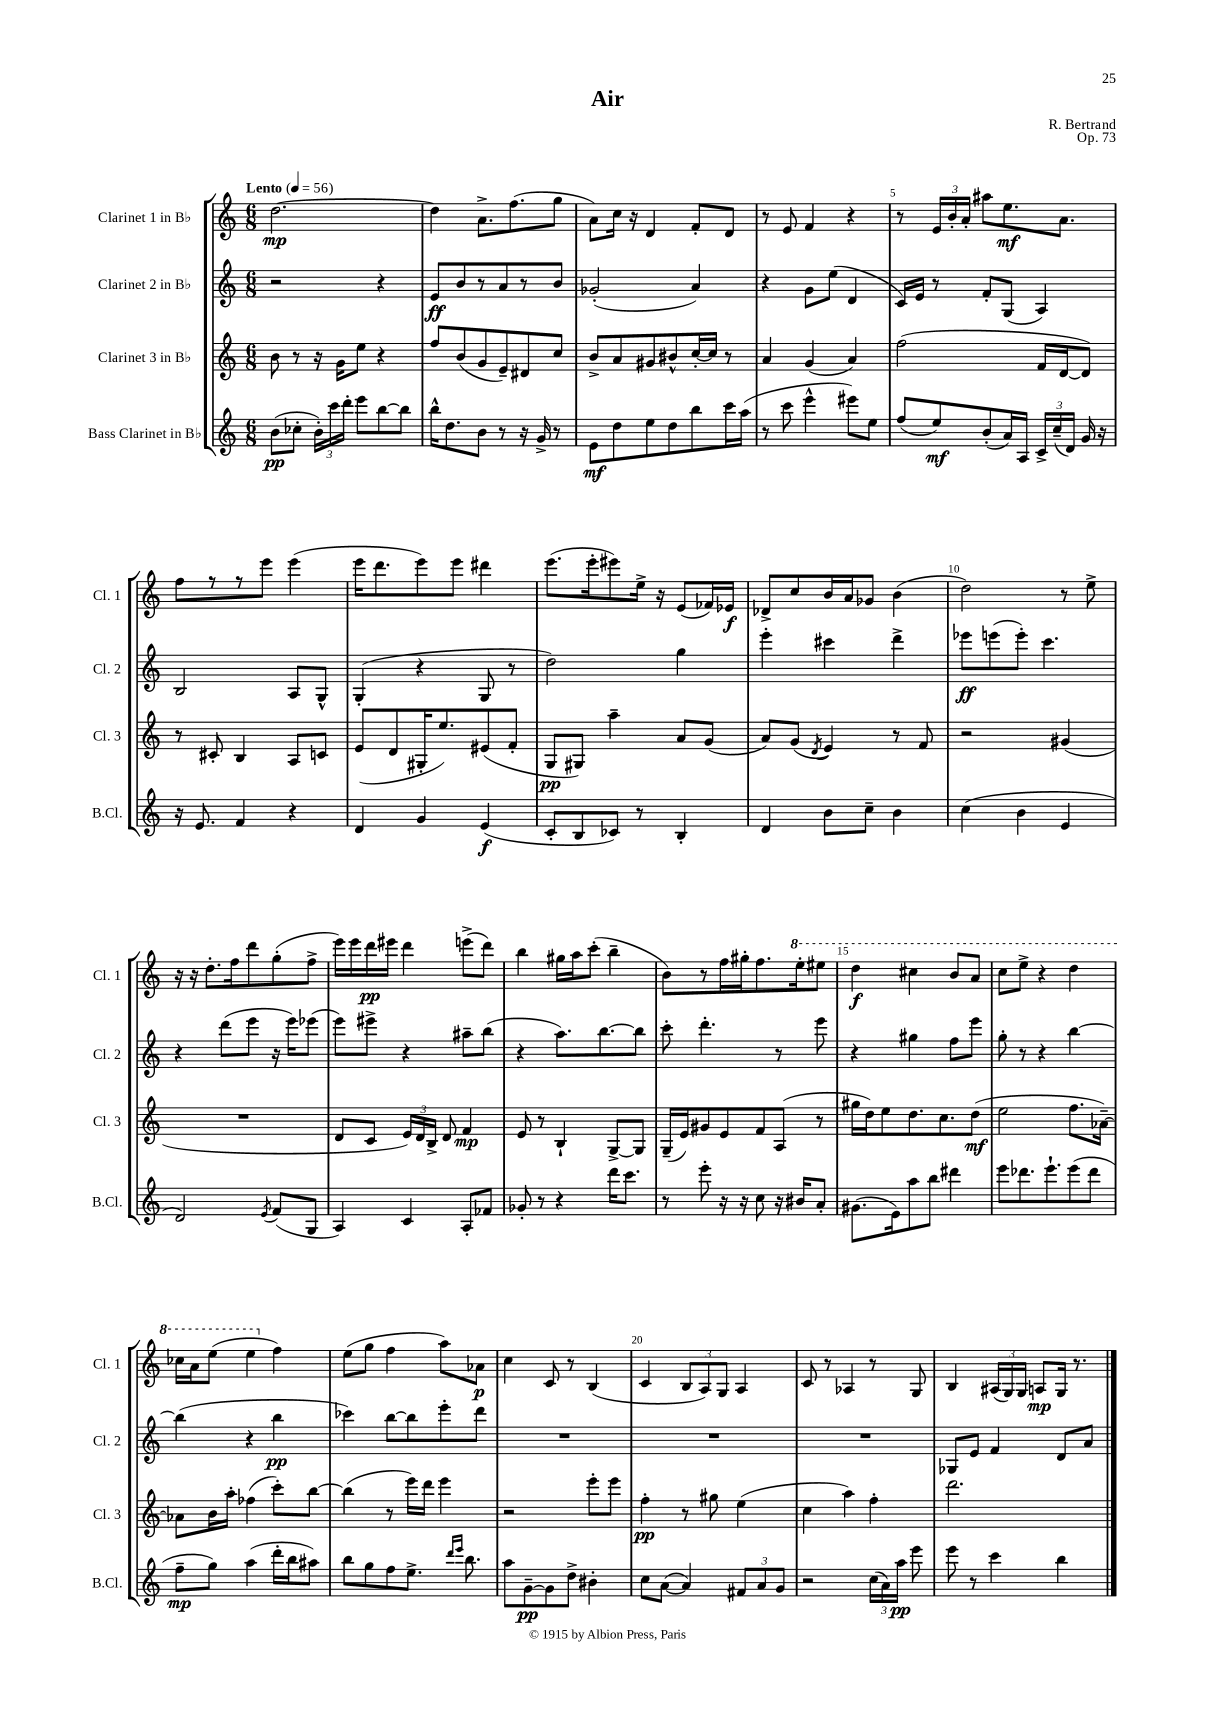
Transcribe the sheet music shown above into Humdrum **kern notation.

**kern	**kern	**kern	**kern
*staff4	*staff3	*staff2	*staff1
*clefG2	*clefG2	*clefG2	*clefG2
*k[]	*k[]	*k[]	*k[]
*M6/8	*M6/8	*M6/8	*M6/8
*MM56	*MM56	*MM56	*MM56
(8b\L	8b\	2r	[2.dd\
8cc-'\J	8r	.	.
24b'\LL)	16r	.	.
24ccc\	.	.	.
.	16g\LK	.	.
24ddd'\JJ	.	.	.
8eee\L	8ee\J	.	.
[8bb\	4r	4r	.
8bb\]J	.	.	.
=	=	=	=
16bb^^\LK	8ff/L	8e/L	4dd\]
8.dd\	.	.	.
.	(8b/	8b/	.
8b\J	8g/	8r	8.a^\L
8r	8e~/)	8a/	.
.	.	.	(8.ff\
16r	8d#/	8r	.
16g^/	.	.	.
8r	8cc/J	8b/J	8gg\J
=	=	=	=
8e\L	8b^/L	(2g-'/	8a\L)
8dd\	8a/	.	16cc\Jk
.	.	.	16r
8ee\	8g#/	.	4d/
8dd\	8b#^^/	.	.
8bb\	[16cc'/L	4a/)	8f'/L
.	16cc/]JJ	.	.
16ccc\L	8r	.	8d/J
(16aa\JJ	.	.	.
=	=	=	=
8r	4a/	4r	8r
8ccc\	.	.	8e/
4eee^^\	(4g/	8g\L	4f/
.	.	(8ee\J	.
8eee#\L)	4a/)	4d/	4r
8ee\J	.	.	.
=	=	=	=
(8ff/L	(2ff\	16c/LL)	8r
.	.	16e/JJ	.
8ee/)	.	8r	24e/LL
.	.	.	24b'/
.	.	.	24a'/JJ
(8b'/	.	8f'/L	8aa#\L
16a/L)	.	(8G/J	8.ee\
16A/JJ	.	.	.
24c^/LL	16f/LL	4A/)	.
(24cc~/	.	.	.
.	[16d/J	.	8.a\J
24d/JJ)	.	.	.
16g/	8d/]J)	.	.
16r	.	.	.
=	=	=	=
16r	8r	2B/	8ff\L
8.e/	.	.	.
.	8c#'/	.	8r
4f/	4B/	.	8r
.	.	.	8eee\J
4r	8A/L	8A/L	(4eee\
.	8c/J	8G^^/J	.
=	=	=	=
4d/	(8e/L	(4G'/	16eee\LK
.	.	.	8.ddd\
.	8d/	.	.
4g/	16G#'/K	4r	8eee\)
.	8.ee/)	.	.
.	.	.	8eee\J
(4e/	(8e#/	8G/	4ddd#\
.	8f'/J	8r	.
=	=	=	=
8c'/L	8G/L	2dd\)	(8.eee\L
8B/	8G#/J)	.	.
.	.	.	16eee'\k
8c-/J)	4aa~\	.	8eee#\)
8r	.	.	16ee^\Jk
.	.	.	16r
4B'/	8a/L	4gg\	(8e/L
.	(8g/J	.	16f-/L)
.	.	.	16e-/JJ
=	=	=	=
4d/	8a/L)	4eee'\	8d-^/L
.	(8g/J	.	8cc/
.	8qd/	.	.
8b\L	4e/)	4ccc#\	16b/L
.	.	.	16a/J
8cc~\J	.	.	8g-/J
4b\	8r	4ddd^\	(4b\
.	8f/	.	.
=	=	=	=
(4cc\	2r	8eee-\L	2dd\)
.	.	(8eee\	.
4b\	.	8eee'\J)	.
.	.	4.ccc\	.
4e/	(4g#/	.	8r
.	.	.	8ee^\
=	=	=	=
2d/)	2.r	4r	16r
.	.	.	16r
.	.	.	8.dd'\L
.	.	(8ddd\L	.
.	.	.	16ff\k
.	.	8eee\J	8ddd\
8qe/	.	.	.
(8f/L	.	16r	(8gg'\
.	.	16eee\LK)	.
8G/J	.	(8eee-\J	8ff^\J
=	=	=	=
4A/)	8d/L	8eee\L)	16eee\LL)
.	.	.	16eee\
.	8c/J	8eee#^\J	16ddd\
.	.	.	16eee#\JJ
4c/	24e/LL)	4r	4ddd\
.	24d/	.	.
.	24B^/JJ	.	.
.	8d/	.	.
8A'/L	4f/	8aa#~\L	(8eee^\L
8f-/J	.	(8bb\J	8ddd\J)
=	=	=	=
8g-'/	8e/	4r	4bb\
8r	8r	.	.
4r	4B`/	8.aa\L)	16gg#\LL
.	.	.	16aa\J
.	.	.	(8ccc'\J
.	.	[8.bb\	.
16ddd\LK	[8G^/L	.	4bb~\
8.ccc\J	.	.	.
.	8G/]J	8bb\]J	.
=	=	=	=
8r	(16G~/LL	8ccc'\	8b\L)
.	16e/J)	.	.
8eee'\	8g#/	4.ddd'\	8r
16r	8e/	.	16ff\L
16r	.	.	16gg#'\J
8cc\	8f/	.	8.ff\
16r	(8A/J	8r	.
16b#/LK	.	.	16eee'\k
8a'/J	8r	8eee\	8eee#\J
=	=	=	=
(8.g#\L	16gg#\LL	4r	4ddd\
.	16dd\J)	.	.
.	8ee\	.	.
16e\k)	.	.	.
8aa\	8.dd\	4gg#\	4ccc#\
8bb\J	.	.	.
.	8.cc\	.	.
4ddd#\	.	8ff\L	8bb/L
.	(8dd\J	8eee\J	8aa/J
=	=	=	=
8eee\L	2ee\	8gg'\	8ccc\L
8.ddd-\	.	8r	8eee^\J
.	.	4r	4r
8.eee`\	.	.	.
(8eee\	8.ff\L	[4bb\	4ddd\
8ddd-\J	.	.	.
.	[16a-~\Jk)	.	.
=	=	=	=
8ff~\L	8a-\]L	(4bb\]	16ccc-\LL
.	.	.	16aa\J
8gg\J)	16b\L	.	(8eee\J
.	16aa'\JJ	.	.
(4aa\	(4ff-\	4r	4eee\
16ddd'\LL	8ccc'\L)	4bb\	4ff\)
16bb\J	.	.	.
8aa#\J)	[8bb\J	.	.
=	=	=	=
8bb\L	(4bb\]	4ccc-\)	(8ee\L
8gg\	.	.	8gg\J
8ff\	8r	[8bb\L	4ff\
8.ee^\J	16eee\LL)	8bb\]	.
.	16ddd\JJ	.	.
.	4eee\	8eee'\	8aa\L)
16qqddd/LL	.	.	.
16qqeee/JJ	.	.	.
8.bb\	.	.	.
.	.	8ddd\J	8a-\J
=	=	=	=
8aa\L	2r	2.r	4cc\
[8g~\	.	.	.
8g\]	.	.	8c/
8dd^\J	.	.	8r
4b#'\	8eee'\L	.	(4B/
.	8eee\J	.	.
=	=	=	=
8cc\L	4ff'\	2.r	4c/
([8a\J	.	.	.
4a/])	8r	.	12B/L
.	.	.	12A/)
.	8gg#\	.	.
.	.	.	12G/J
12f#/L	(4ee\	.	4A/
12a/	.	.	.
12g/J	.	.	.
=	=	=	=
2r	4cc\	2.r	8c/
.	.	.	8r
.	4aa\)	.	4A-/
(24cc\LL	4ff'\	.	8r
24a\)	.	.	.
24aa\JJ	.	.	.
8eee\	.	.	8G/
=	=	=	=
8eee\	2.ddd\	8G-/L	4B/
8r	.	8e/J	.
4ccc\	.	4f/	(24A#/LL
.	.	.	24G/)
.	.	.	24G/JJ
.	.	.	8A/L
4bb\	.	8d/L	16G/Jk
.	.	.	8.r
.	.	8a/J	.
==	==	==	==
*-	*-	*-	*-
